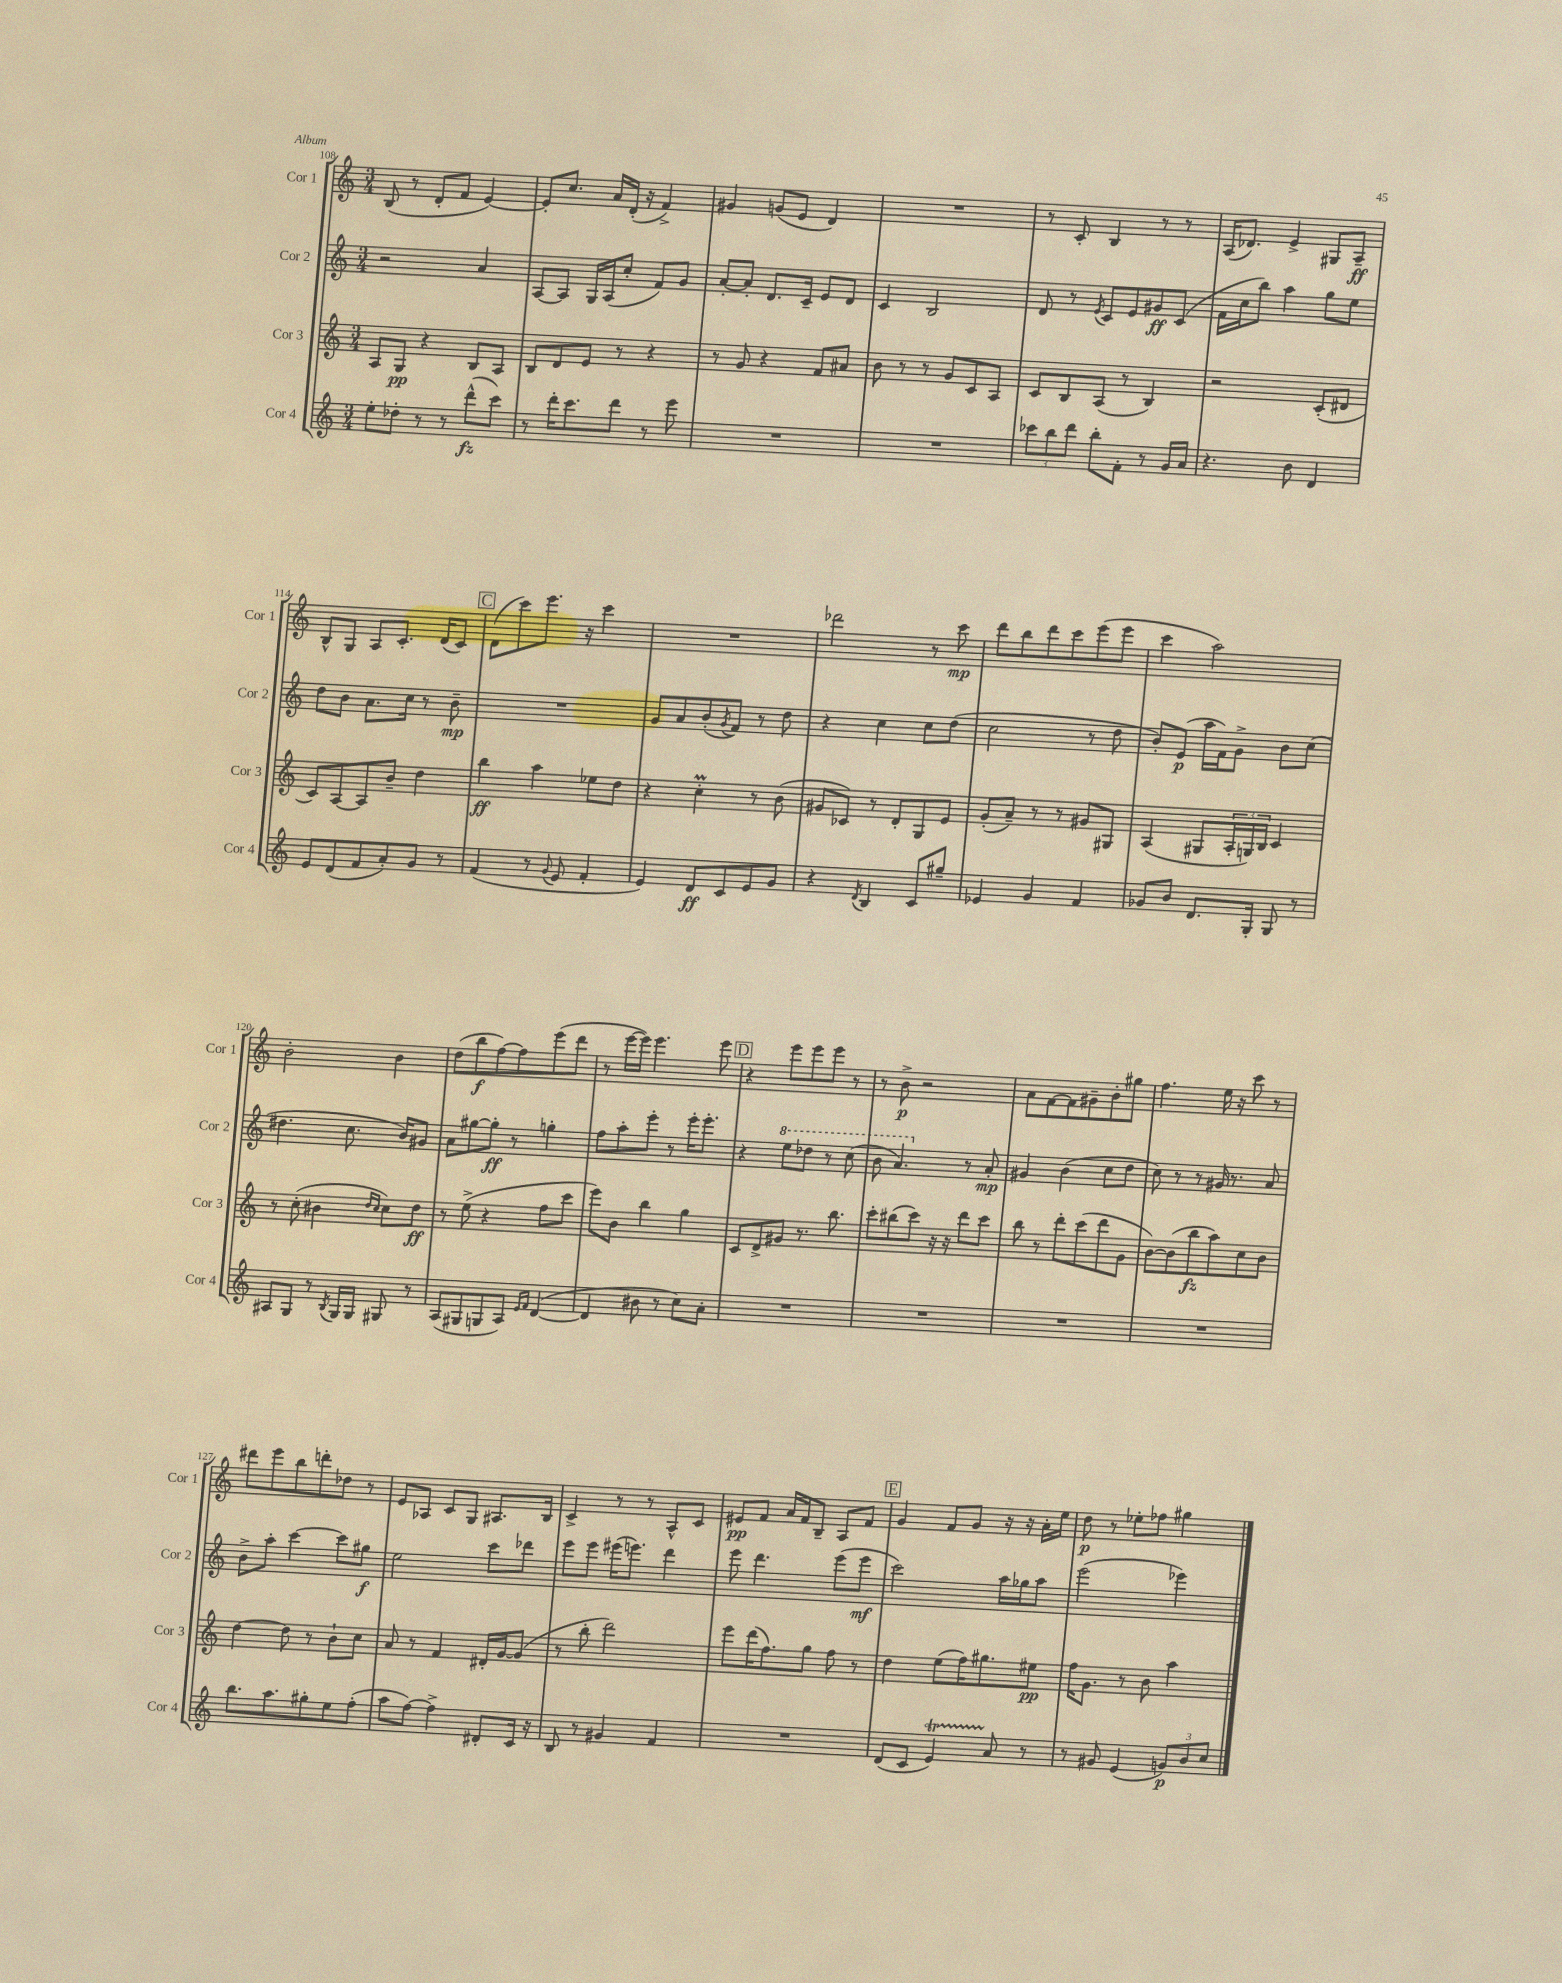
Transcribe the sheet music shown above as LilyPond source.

<<
\new StaffGroup <<
\new Staff = "s0" \with { instrumentName = "Cor 1" shortInstrumentName = "Cor 1" } {
    \clef treble \key c \major \numericTimeSignature \time 3/4
    b8( r8 d'8-. f'8 e'4~) |
    e'8-. c''8. a'16 d'16-.( r16 f'4->) |
    gis'4 g'8( e'8 d'4) |
    R2. |
    r8 c'8-. b4 r8 r8 |
    a16( des'8.) e'4-> gis8 a8--\ff |
    b8-^ g8 a8 c'8.-. d'16( c'8) |
    \mark \markup { \box "C" } d'8( c'''8) e'''8. r16 c'''4 |
    R2. |
    des'''2 r8 c'''8\mp |
    d'''8 b''8 d'''8 c'''8 e'''8( e'''8 |
    c'''4 a''2) |
    b'2-. b'4 |
    d''8( b''8\f f''8~) f''8 e'''8( d'''8 |
    r8 e'''16~ e'''16) e'''4. e'''8 |
    \mark \markup { \box "D" } r4 e'''8 e'''8 e'''8 r8 |
    r8 b'8->\p r2 |
    a'8 f'8~ f'8 gis'8-- b'8-. gis''8 |
    f''4. e''16 r16 c'''8 r8 |
    dis'''8 e'''8 b''8 d'''8-. des''8 r8 |
    e'8 aes8 c'8 g8 ais8. b16 |
    c'4-> r8 r8 a8-^ c'8 |
    eis'8\pp f'8 a'16 f'16 b8-- a8 f'8 |
    \mark \markup { \box "E" } g'4 f'8 g'8 r16 r16 a'16-. e''16 |
    d''8\p r8 ees''8-. fes''8 gis''4 \bar "|." |
}
\new Staff = "s1" \with { instrumentName = "Cor 2" shortInstrumentName = "Cor 2" } {
    \clef treble \key c \major \numericTimeSignature \time 3/4
    r2 a'4 |
    a8~ a8 g16 a16( c''8-. f'8) g'8 |
    a'8~-. a'8-. d'8. c'16-- e'8 d'8 |
    c'4 b2 |
    d'8 r8 \acciaccatura { e'8 } c'8 e'8 gis'8\ff c'8( |
    f'16 c''16 b''8) a''4 g''8 e''8 |
    d''8 b'8 a'8. c''16 r8 b'8--\mp |
    \mark \markup { \box "C" } R2. |
    g'8 a'8 b'8-.( \acciaccatura { g'8 } f'8) r8 d''8 |
    r4 c''4 c''8 d''8( |
    c''2 r8 d''8 |
    b'8-.) e'8\p( a''16 f'16) g'8-> b'8 c''8( |
    dis''4. c''8. b'16) gis'8 |
    a'8 gis''8~ gis''8-.\ff r8 g''4-. |
    f''8 a''8-. e'''8-. r8 e'''16-. e'''8.-. |
    \mark \markup { \box "D" } r4 \ottava #1 e'''8 des'''8 r8 c'''8( |
    b''8 a''4.) \ottava #0 r8 a'8-.\mp |
    gis'4 b'4( c''8 d''8 |
    c''8) r8 r8 gis'16 r8. a'8 |
    b'8-> a''8-. c'''4~ c'''8 gis''8\f |
    e''2 c'''8 des'''8 |
    e'''8 e'''8 eis'''16( e'''8.) d'''4 |
    e'''8 d'''4. e'''8( e'''8\mf |
    \mark \markup { \box "E" } c'''2) a''16 ges''16 a''8 |
    e'''2( ees'''4) \bar "|." |
}
\new Staff = "s2" \with { instrumentName = "Cor 3" shortInstrumentName = "Cor 3" } {
    \clef treble \key c \major \numericTimeSignature \time 3/4
    a8 g8\pp r4 b8 a8 |
    b8 d'8 e'8 r8 r4 |
    r8 g'8 r4 f'8 ais'8 |
    b'8 r8 r8 g'8 c'8 a8 |
    c'8 b8 a8( r8 b4) |
    r2 c'8-.( dis'8 |
    c'8) a8~ a8 b'8-- d''4 |
    \mark \markup { \box "C" } b''4\ff a''4 ees''8 d''8 |
    r4 c''4-.\prall r8 b'8( |
    gis'8 ces'8) r8 d'8-. g8 e'8 |
    g'8-.( a'8--) r8 r8 gis'8 gis8 |
    a4( gis8 \tuplet 3/2 { a16-. g16) b16 } c'4 |
    r8 c''8-.( bis'4 \grace { d''16 c''16 } c''8) d''8\ff |
    r8 e''8->( r4 f''8 c'''8 |
    e'''8) b'8 b''4 g''4 |
    \mark \markup { \box "D" } c'8 d'8-> gis'8 r8. b''8. |
    c'''8-. bis''8( c'''8) r16 r16 d'''8 c'''8 |
    b''8 r8 d'''8-. c'''8( d'''8 g'8 |
    b'8~) b'8( b''8\fz a''8) c''8 b'8 |
    d''4~ d''8 r8 b'8-! c''8 |
    a'8 r8 f'4 dis'16-. g'16~ g'8( |
    r8 b''8-. d'''2) |
    e'''8 d'''16( f''8.) g''8 f''8 r8 |
    \mark \markup { \box "E" } d''4 e''8( f''16) gis''8. eis''8\pp |
    f''16 g'8. r8 b'8 a''4 \bar "|." |
}
\new Staff = "s3" \with { instrumentName = "Cor 4" shortInstrumentName = "Cor 4" } {
    \clef treble \key c \major \numericTimeSignature \time 3/4
    e''8-. des''8-. r8 r8 d'''8-^\fz( c'''8) |
    r8 d'''16-. c'''8. d'''8 r8 e'''8 |
    R2. |
    R2. |
    \tuplet 3/2 { ces'''8 b''8 d'''8 } b''8-. f'8-. r8 g'16 a'16 |
    r4. b'8 d'4 |
    e'8 d'8( f'8 a'8-.) g'8 r8 |
    \mark \markup { \box "C" } f'4( r8 \appoggiatura { g'8 } e'8 f'4-. |
    e'4) d'8\ff c'8 e'8 g'8 |
    r4 \acciaccatura { d'8 } b4 c'8 gis''8-- |
    ees'4 g'4 f'4 |
    ges'8 b'8 d'8. g16-. g8 r8 |
    ais8 g8 r8 \acciaccatura { b8 } g16 g16 gis8 r8 |
    a8( gis8 g8 a8) \grace { e'16 f'16 } d'4~( |
    d'4 bis'8 r8 c''8) a'8-. |
    \mark \markup { \box "D" } R2. |
    R2. |
    R2. |
    R2. |
    b''8. a''8. gis''8-. e''8 f''8-.( |
    a''8 f''8~) f''4-> dis'8-. c'16 r16 |
    b8 r8 gis'4 f'4 |
    R2. |
    \mark \markup { \box "E" } d'8( c'8 e'4\startTrillSpan) a'8\stopTrillSpan r8 |
    r8 gis'8 e'4( \tuplet 3/2 { g'8\p) b'8 c''8 } \bar "|." |
}
>>
>>
\layout { \context { \Score currentBarNumber = #108 } }
